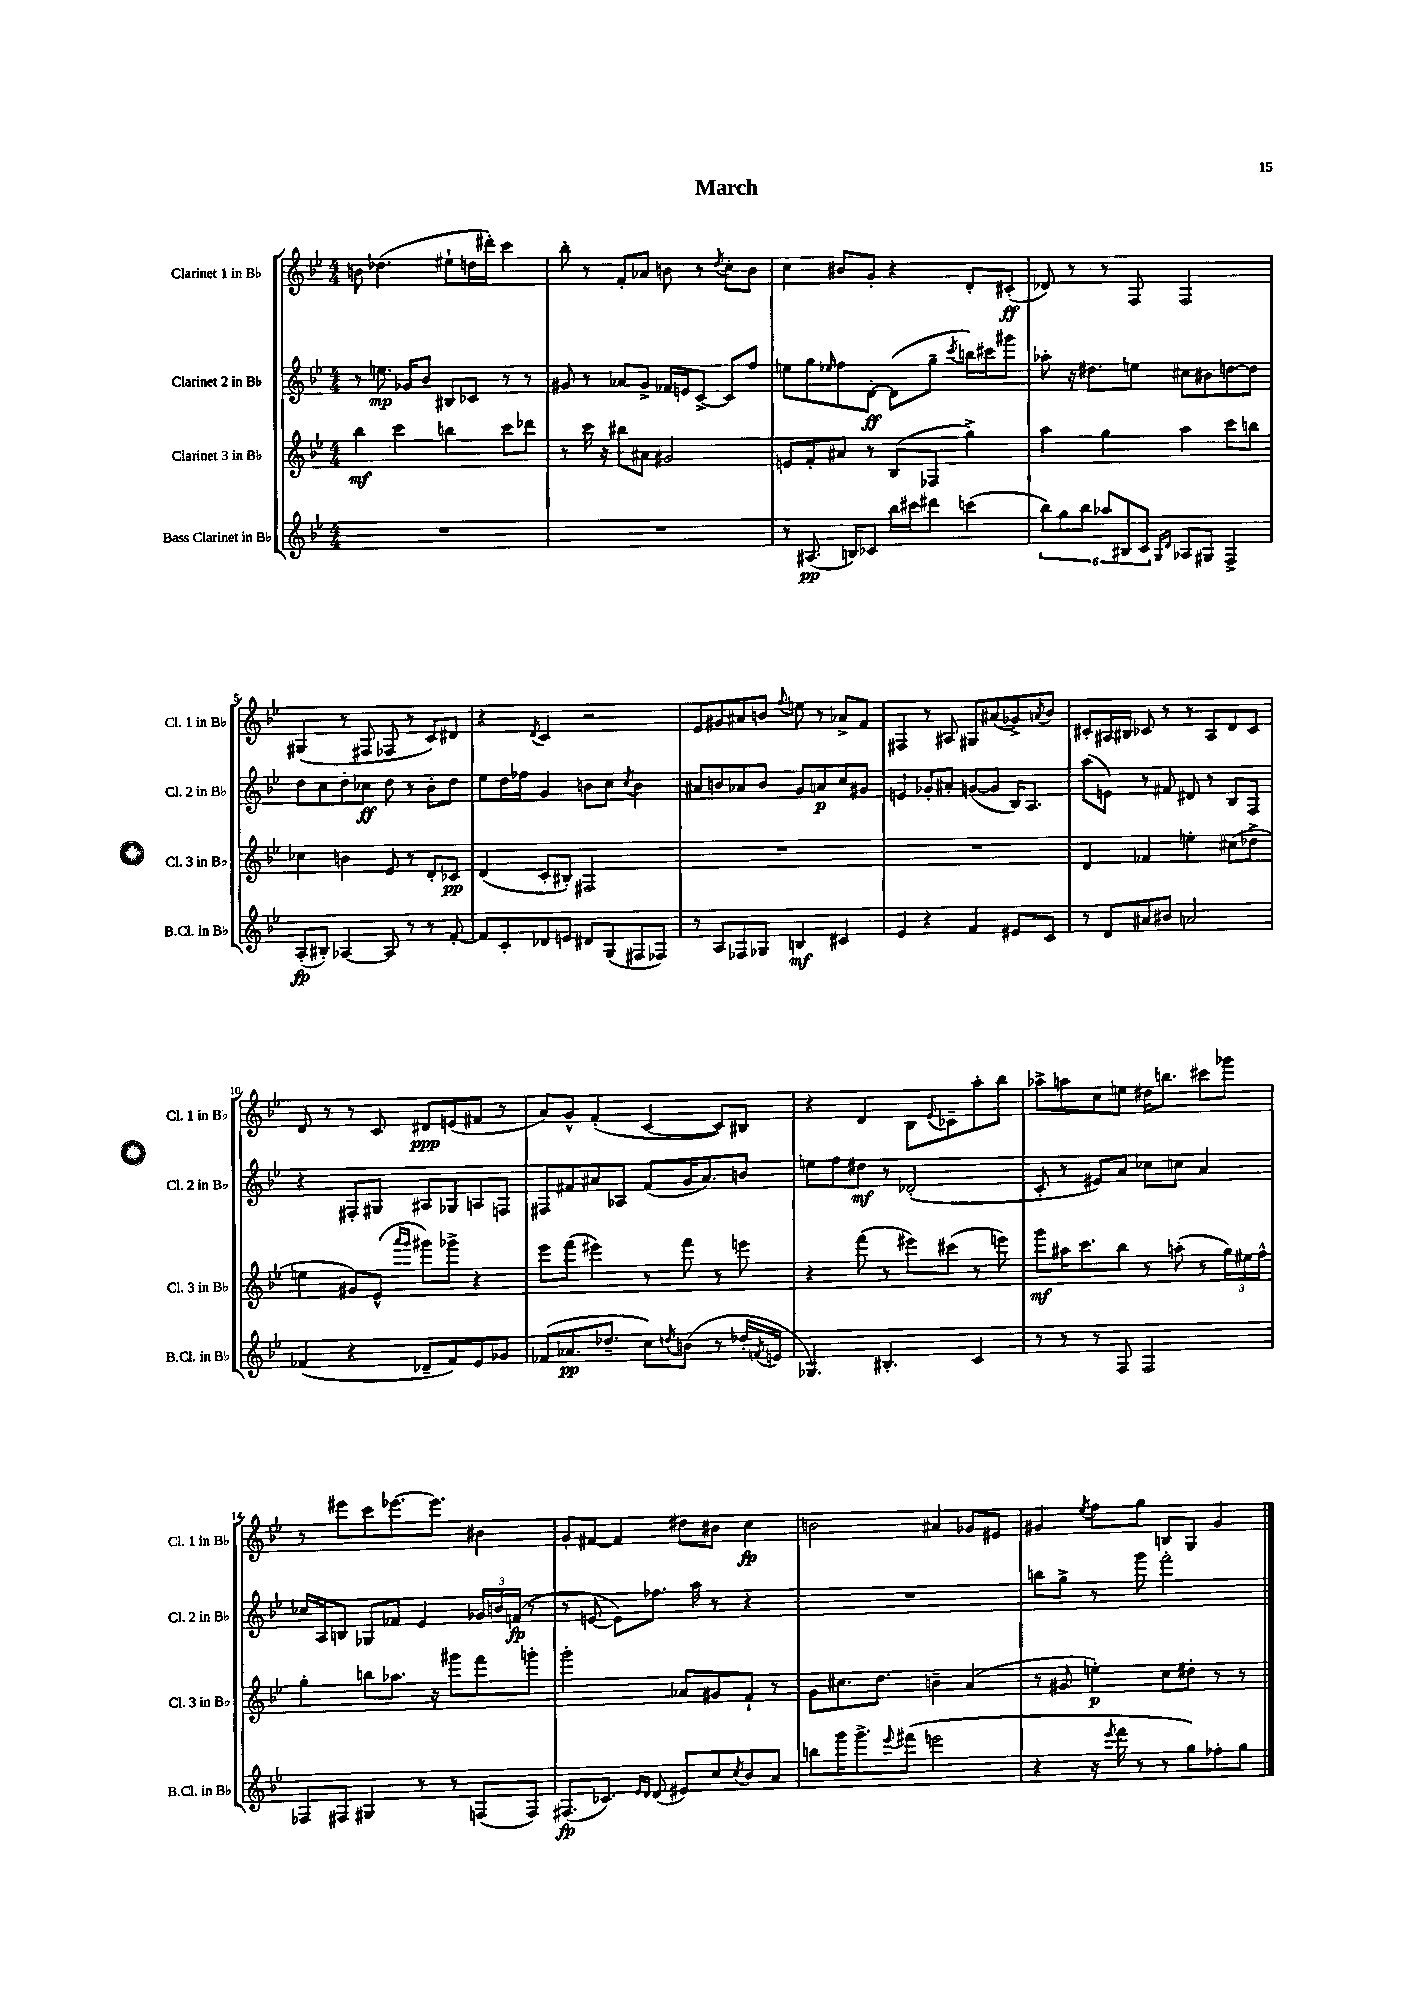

**kern	**dynam	**kern	**dynam	**kern	**dynam	**kern	**dynam
*part4	*part4	*part3	*part3	*part2	*part2	*part1	*part1
*staff4	*staff4	*staff3	*staff3	*staff2	*staff2	*staff1	*staff1
*I"Bass Clarinet in B♭	*	*I"Clarinet 3 in B♭	*	*I"Clarinet 2 in B♭	*	*I"Clarinet 1 in B♭	*
*I'B.Cl. in B♭	*	*I'Cl. 3 in B♭	*	*I'Cl. 2 in B♭	*	*I'Cl. 1 in B♭	*
*clefG2	*	*clefG2	*	*clefG2	*	*clefG2	*
*k[b-e-]	*	*k[b-e-]	*	*k[b-e-]	*	*k[b-e-]	*
*M4/4	*	*M4/4	*	*M4/4	*	*M4/4	*
=1	=1	=1	=1	=1	=1	=1	=1
1r	.	4bb-\	mf	8r	.	8bn\	.
.	.	.	.	8.een\	mp	(4.dd-X\	.
.	.	4ccc\	.	.	.	.	.
.	.	.	.	16g-X/KL	.	.	.
.	.	.	.	8b-/J	.	.	.
.	.	4bbn\	.	8B#X/L	.	8ee#X`\L	.
.	.	.	.	8c-X/J	.	16ddn\L	.
.	.	.	.	.	.	16ddd#X'\JJ)	.
.	.	8ccc\L	.	8r	.	4ccc\	.
.	.	8ddd-X\J	.	8r	.	.	.
=2	=2	=2	=2	=2	=2	=2	=2
1r	.	8r	.	8g#X/	.	8bb-'\	.
.	.	16ccc\	.	8r	.	8r	.
.	.	16r	.	.	.	.	.
.	.	8bb#X\L	.	8a-X/L	.	8f'/L	.
.	.	8a#X\J	.	8g#^/J	.	8a-X/J	.
.	.	2g#X/	.	16f-X/LL	.	8bn\	.
.	.	.	.	16en/J	.	.	.
.	.	.	.	[8c^/J	.	8r	.
.	.	.	.	.	.	8qdd/	.
.	.	.	.	8c/L]	.	8cc'\L	.
.	.	.	.	8ff/J	.	8b\J	.
=3	=3	=3	=3	=3	=3	=3	=3
8r	.	8en/L	.	8een\L	.	4cc\	.
(8.A#X/	pp	8f'/	.	8gg\	.	.	.
.	.	.	.	16qqee-X/	.	.	.
.	.	8a#X/J	.	8ff\	.	8b#X/L	.
16Bn/KL)	.	.	.	.	.	.	.
8c-X/J	.	8r	.	[8d'\J	ff	8g'/J	.
16bb-\LL	.	(8B-/L	.	(8d\L]	.	4r	.
16ccc#X\J	.	.	.	.	.	.	.
8ddd#X\J	.	8F-X/J	.	8gg~\J	.	.	.
.	.	.	.	8qccc/	.	.	.
(4cccn\	.	4gg^\)	.	16bbn\LL)	.	8d'/L	.
.	.	.	.	16ccc#X\J	.	.	.
.	.	.	.	8ggg#X\J	.	(8c#X'/J	ff
=4	=4	=4	=4	=4	=4	=4	=4
12bb-\L)	.	4aa\	.	8aa-X'\	.	8d-X/)	.
12gg\	.	.	.	.	.	.	.
.	.	.	.	16r	.	8r	.
12bb-\J	.	.	.	.	.	.	.
.	.	.	.	8.dd#X\L	.	.	.
12aa-X/L	.	4gg\	.	.	.	8r	.
12B#X/	.	.	.	.	.	.	.
.	.	.	.	8een\J	.	8F/	.
12c/J	.	.	.	.	.	.	.
16qqG/LL	.	.	.	.	.	.	.
16qqd/JJ	.	.	.	.	.	.	.
8A-X/L	.	4aa\	.	8cc#X\L	.	2F/	.
8G#X/J	.	.	.	8b#X\	.	.	.
4F^/	.	8ccc\L	.	[8ddn\	.	.	.
.	.	8bbn\J	.	8dd\J]	.	.	.
!!LO:LB:g=z
=5	=5	=5	=5	=5	=5	=5	=5
(8A'/L	fp	4cc-X\	.	8dd\L	.	(4G#X/	.
8B#X'/J)	.	.	.	8cc\	.	.	.
[4A-X/	.	4bn\	.	8dd'\	.	8r	.
.	.	.	.	8cc-X\J	ff	8F#X/	.
8A-/]	.	8e-/	.	8dd\	.	8F-X/	.
8r	.	8r	.	8r	.	8r	.
8r	.	8d'/L	.	8b-'\L	.	8c/L)	.
[8f'/	.	8c-X/J	pp	8dd\J	.	8d#X/J	.
=6	=6	=6	=6	=6	=6	=6	=6
8f/L]	.	(4d/	.	8ee-\L	.	4r	.
8c'/	.	.	.	16dd\L	.	.	.
.	.	.	.	16ff-X\JJ	.	.	.
.	.	.	.	.	.	8qd/	.
8d-X/	.	8c'/L	.	4g/	.	4c/	.
8en/J	.	8B#X'/J)	.	.	.	.	.
8d#X/L	.	2F#X/	.	8bn\L	.	2r	.
(8G/	.	.	.	8cc\J	.	.	.
.	.	.	.	8qcc/	.	.	.
8F#X/	.	.	.	4b\	.	.	.
8F-X/J)	.	.	.	.	.	.	.
=7	=7	=7	=7	=7	=7	=7	=7
8r	.	1r	.	8a#X/L	.	8e-/L	.
8A/L	.	.	.	8bn/	.	8g#X/	.
8F-X/	.	.	.	8a-X/	.	8a#X/	.
8G-X/J	.	.	.	8b/J	.	8bn/J	.
.	.	.	.	.	.	8qqff/	.
4Bn/	mf	.	.	8g/L	.	8een\	.
.	.	.	.	8an/	p	8r	.
4c#X/	.	.	.	8cc/	.	8a-X^/L	.
.	.	.	.	8g#X/J	.	8f/J	.
=8	=8	=8	=8	=8	=8	=8	=8
4e-/	.	1r	.	4en/	.	4F#X/	.
4r	.	.	.	8g-X'/L	.	8r	.
.	.	.	.	8a#X'/J	.	8A#X/	.
4f/	.	.	.	([8gn/L	.	8G#X/L	.
.	.	.	.	8g/J]	.	(8a#X/	.
8e#X/L	.	.	.	16B-/KL)	.	8g-X^/)	.
.	.	.	.	8.A/J	.	.	.
.	.	.	.	.	.	8qan/	.
8c/J	.	.	.	.	.	8b-/J	.
=9	=9	=9	=9	=9	=9	=9	=9
8r	.	4d/	.	(8aa\L	.	8c#X'/L	.
8d/L	.	.	.	8en\J)	.	16A#X/L	.
.	.	.	.	.	.	16B#X/JJ	.
8a#X/	.	4f-X/	.	8r	.	8c-X/	.
8b#X/J	.	.	.	8f#X/	.	8r	.
2an/	.	4een'\	.	8d#X/	.	8r	.
.	.	.	.	8r	.	8A#/L	.
.	.	(8cc#X\L	.	8B-/L	.	8d/	.
.	.	8dd-X^\J	.	8F/J	.	8c-/J	.
!!LO:LB:g=z
=10	=10	=10	=10	=10	=10	=10	=10
(4f-X/	.	4een\	.	4r	.	8d/	.
.	.	.	.	.	.	8r	.
4r	.	8g#X/L)	.	8F#X'/L	.	8r	.
.	.	(8e-^^/J	.	8G#X/J	.	8c/	.
.	.	16qqaaa/LL	.	.	.	.	.
.	.	16qqggg/JJ	.	.	.	.	.
8d-X~/L	.	8ggg#X\L)	.	8A#X/L	.	8d#X/L	ppp
8f-/)	.	8ggg-X^\J	.	8G-X/	.	(8en/	.
8e-/	.	4r	.	8An/	.	8f#X/J	.
8g-X/J	.	.	.	8Fn/J	.	8r	.
=11	=11	=11	=11	=11	=11	=11	=11
(8f-X/L	.	8eee-\L	.	8F#X/L	.	8a/L)	.
8.a-X/	pp	(8fff\J	.	8f#X/	.	8g^^/J	.
.	.	4eee#X\)	.	8a#X/	.	(4f'/	.
8.dd-X~/J	.	.	.	.	.	.	.
.	.	.	.	8A-X/J	.	.	.
8cc\L)	.	8r	.	(8f#/L	.	[4c/	.
8qddn/	.	.	.	.	.	.	.
(8bn\J	.	8fff\	.	16g/K	.	.	.
.	.	.	.	8.a#/)	.	.	.
8r	.	8r	.	.	.	8c/L])	.
16dd-X'/LL	.	8eeen\	.	8bn/J	.	8B#X/J	.
8qfn/	.	.	.	.	.	.	.
16en/JJ	.	.	.	.	.	.	.
=12	=12	=12	=12	=12	=12	=12	=12
4.G-X/)	.	4r	.	8een\L	.	4r	.
.	.	.	.	8ff\	.	.	.
.	.	(8fff\	.	8dd#X\J	mf	4d/	.
4.B#X'/	.	8r	.	8r	.	.	.
.	.	8eee#X\L)	.	(2d-X'/	.	8B-\L	.
.	.	.	.	.	.	8qqe-/	.
.	.	(8ccc#X\J	.	.	.	8c-X~\	.
4c/	.	8r	.	.	.	8aa'\	.
.	.	8eeen\)	.	.	.	8bb-\J	.
=13	=13	=13	=13	=13	=13	=13	=13
8r	.	8ggg\L	mf	8c'/	.	8aa-X^\L	.
8r	.	16aa#X\K	.	8r	.	8aan\	.
.	.	8.ccc\	.	.	.	.	.
8r	.	.	.	8e#X/L)	.	8cc\	.
8F/	.	8bb-\J	.	8a/J	.	8een\J	.
2F/	.	8r	.	8cc-X\L	.	16dd#X\KL	.
.	.	.	.	.	.	8.bbn\J	.
.	.	(8aan'\	.	8ccn\J	.	.	.
.	.	8r	.	4a/	.	8ccc#X\L	.
.	.	24gg\LL)	.	.	.	8ggg-X\J	.
.	.	24ee#X\	.	.	.	.	.
.	.	24ff^^\JJ	.	.	.	.	.
!!LO:LB:g=z
=14	=14	=14	=14	=14	=14	=14	=14
8F-X/L	.	4gg'\	.	16cc-X/LL	.	8r	.
.	.	.	.	16A/J	.	.	.
8F#X/J	.	.	.	8Bn/J	.	8eee#X\L	.
4G#X/	.	8bbn\L	.	8G-X/L	.	8ccc\	.
.	.	8.aa-X\J	.	8f-X/J	.	[8.eee-X\	.
8r	.	.	.	4e-/	.	.	.
.	.	16r	.	.	.	8.eee-\J]	.
8r	.	8ggg#X\L	.	.	.	.	.
(8Fn/L	.	8fff\	.	24g-X/LL	.	4b#X\	.
.	.	.	.	24bn/	.	.	.
.	.	.	.	(24fn/JJ	fp	.	.
8F/J)	.	8gggn'\J	.	8r	.	.	.
=15	=15	=15	=15	=15	=15	=15	=15
(8.F#X/L	fp	2ggg'\	.	8r	.	8g'/L	.
.	.	.	.	[8en/	.	[8f#X/J	.
8.c-X/J)	.	.	.	.	.	.	.
.	.	.	.	8e\L])	.	4f#/]	.
16qqe-/LL	.	.	.	.	.	.	.
16qqd/JJ	.	.	.	.	.	.	.
(8d/	.	.	.	8.ff-X\J	.	.	.
8e#X/L)	.	8a-X/L	.	.	.	8dd#X\L	.
.	.	.	.	16aa\	.	.	.
8cc/	.	8g#X/	.	8r	.	8b#X\J	.
8qcc/	.	.	.	.	.	.	.
8b-/	.	8f`/J	.	4r	.	4cc\	fp
8a/J	.	8r	.	.	.	.	.
=16	=16	=16	=16	=16	=16	=16	=16
8bbn\L	.	8g\L	.	1r	.	2bn\	.
16ggg\K	.	8.cc#X\	.	.	.	.	.
8.ggg^\	.	.	.	.	.	.	.
.	.	8.dd\J	.	.	.	.	.
8qqeee-/	.	.	.	.	.	.	.
(8fff#X\J	.	.	.	.	.	.	.
2eeen\	.	4bn~\	.	.	.	4a#X/	.
.	.	(4a/	.	.	.	8g-X/L	.
.	.	.	.	.	.	8e#X/J	.
=17	=17	=17	=17	=17	=17	=17	=17
4r	.	8r	.	8bbn\L	.	4g#X/	.
.	.	8g#X/	.	8gg^\J	.	.	.
.	.	.	.	.	.	8qee-/	.
16r	.	4een'\)	p	8r	.	8ff\L	.
8qeee-/	.	.	.	.	.	.	.
16fff\	.	.	.	.	.	.	.
8r	.	.	.	8ggg\	.	8gg\J	.
8r	.	8cc\L	.	2fff'\	.	8Bn/L	.
8gg\L)	.	8dd#X'\J	.	.	.	8G/J	.
8ff-X'\	.	8r	.	.	.	4g#/	.
8gg\J	.	8r	.	.	.	.	.
==	==	==	==	==	==	==	==
*-	*-	*-	*-	*-	*-	*-	*-
